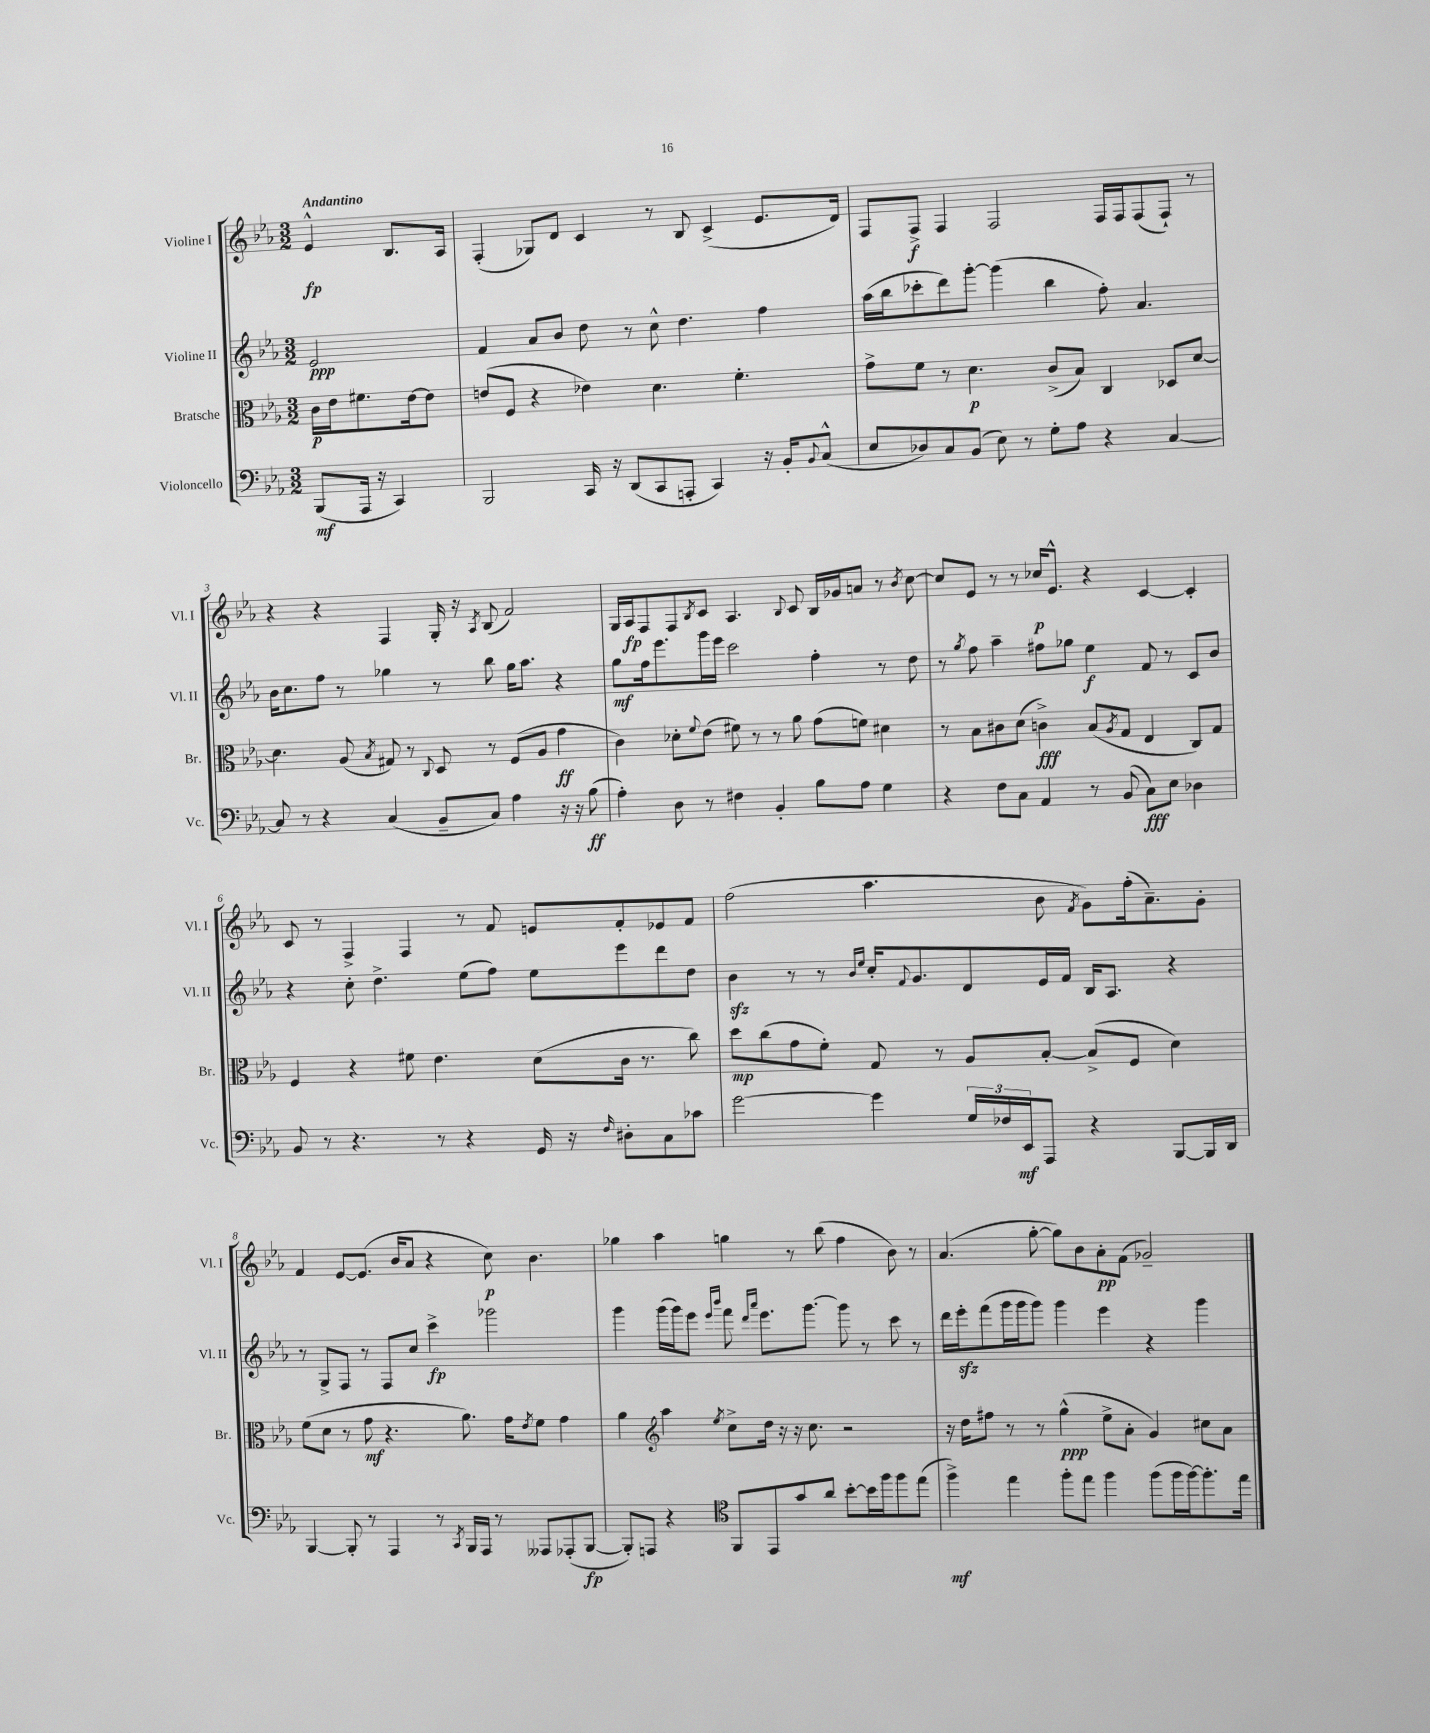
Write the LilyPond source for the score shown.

<<
\new StaffGroup <<
\new Staff = "s0" \with { instrumentName = "Violine I" shortInstrumentName = "Vl. I" } {
    \clef treble \key ees \major \numericTimeSignature \time 3/2 \partial 2 \tempo "Andantino"
    ees'4-^\fp bes8. aes16 |
    f4-.( ges8) d'8 c'4 r8 bes8 c'4->( ees'8. d'16) |
    f8 f8->\f f4 f2 f16 f16 f8( f8-!) r8 |
    r4 r4 f4 g16-. r16 \acciaccatura { aes8 } bes8( f'2) |
    g16 aes16\fp f8 f8 \acciaccatura { bes8 } c'8 aes4. \appoggiatura { bes8 } c'8 bes16 ges'16 a'8 r8 \acciaccatura { bes'8 } c''8~ |
    c''8 ees'8 r8 r8 ces''16\p ees'8.-^ r4 c'4~ c'4-. |
    c'8 r8 f4-> f4 r8 f'8 e'8 f'8-. ees'8 f'8 |
    f''2( aes''4. bes'8 \acciaccatura { f'8 } g'8) f''16-.( aes'8.--) g'8-. |
    f'4 ees'8~ ees'8.( bes'16 aes'8 r4 c''8\p) bes'4. |
    ges''4 aes''4 g''4 r8 bes''8( f''4 bes'8) r8 |
    aes'4.( g''8~-. g''8) bes'8 aes'8-.\pp f'8( ges'2--) \bar "|." |
}
\new Staff = "s1" \with { instrumentName = "Violine II" shortInstrumentName = "Vl. II" } {
    \clef treble \key ees \major \numericTimeSignature \time 3/2 \partial 2
    ees'2\ppp |
    f'4 aes'8 bes'8 d''8 r8 c''8-^ d''4. f''4 |
    aes''16( bes''16 ces'''8-. d'''8) g'''8~-. g'''4( bes''4 f''8-.) aes'4. |
    bes'16 c''8. f''8 r8 ges''4 r8 bes''8 ges''16 aes''8. r4 |
    g''8\mf f''16 ees'''8. g'''16 ees'''16 c'''2 f''4-. r8 d''8 |
    r8 \acciaccatura { g''8 } f''8 aes''4-- fis''8 ges''8 ees''4\f f'8 r8 c'8 bes'8 |
    r4 c''8-. d''4.-> ees''8( f''8) ees''8 ees'''8 d'''8 d''8 |
    bes'4\sfz r8 r8 \grace { bes'16 ees''16 } c''16-. \appoggiatura { f'8 } g'8. d'8 ees'16 f'16 bes16 aes8. r4 |
    r8 g8-> f8 r8 f8 c''8 c'''4->\fp ges'''2 |
    g'''4 g'''16( g'''16) ees'''8 \grace { ees'''16 bes'''16 } f'''8 \grace { d'''16 aes'''16 } ees'''8. g'''8.~ g'''8 r8 c'''8 r8 |
    d'''16 ees'''16-.\sfz f'''8( g'''16 g'''16 g'''8) g'''4 ees'''4 r4 g'''4 \bar "|." |
}
\new Staff = "s2" \with { instrumentName = "Bratsche" shortInstrumentName = "Br." } {
    \clef alto \key ees \major \numericTimeSignature \time 3/2 \partial 2
    c'16\p ees'16 fis'8. ees'16~ ees'8 |
    e'8( f8 r4 ees'4) d'4. f'4.-. |
    g'8-> f'8 r8 d'4.\p c'8->( bes8) c4 des8 d'8~ |
    d'4. aes8( \acciaccatura { bes8 } gis8) r8 \appoggiatura { c8 } d8 r8 f8( aes8 g'4\ff |
    c'4) des'8-. \appoggiatura { f'8 } ees'8( fis'8) r8 r8 aes'8 g'8( f'8) dis'4 |
    r8 bes8 cis'8 d'8( c'4->\fff) bes8( \acciaccatura { aes8 } g8 ees4 c8) g8 |
    f4 r4 fis'8 ees'4. d'8( c'16 r8. c''8) |
    d''8\mp c''8( g'8 f'8-.) g8 r8 aes8 bes8~-. bes8->( f8 d'4) |
    f'8( d'8 r8 g'8\mf r4. aes'8.) g'16 \acciaccatura { ees'8 } f'8 g'4 |
    aes'4 \clef treble aes''4 \acciaccatura { ees''8 } c''8-> d''16 r16 r16 c''8. r2 |
    r16 d''16 fis''8 r8 r8 g''4-^\ppp( ees''8-> aes'8-. g'4) cis''8 aes'8 \bar "|." |
}
\new Staff = "s3" \with { instrumentName = "Violoncello" shortInstrumentName = "Vc." } {
    \clef bass \key ees \major \numericTimeSignature \time 3/2 \partial 2
    bes,,8\mf( aes,,16 r16 c,4) |
    bes,,2 c,16 r16 d,8( c,8 a,,8-. c,4) r16 bes,16-. \appoggiatura { bes,8 } c8-^( |
    ees8 des8) c8 bes,8( ees8) r8 g8-. aes8 r4 c4~ |
    c8 r8 r4 c4( bes,8-- c8) aes4 r16 r16 bes8\ff( |
    aes4-.) d8 r8 fis4 bes,4-. bes8 aes8 g4 |
    r4 f8 c8 aes,4 r8 bes,8( c8\fff) ees8 des4 |
    bes,8 r8 r4. r8 r4 g,16 r16 \grace { f16 } dis8-. c8 ces'8 |
    g'2~ g'4 \tuplet 3/2 { g16 fes16 ees,16\mf } aes,,8 r4 bes,,8~ bes,,16 d,16 |
    bes,,4~ bes,,8-. r8 aes,,4 r8 \acciaccatura { c,8 } bes,,16 aes,,16 r8 aeses,,8 aes,,8-.( bes,,8~\fp |
    bes,,8-.) a,,8 r4 \clef tenor f,8 ees,8 g'8 aes'8 bes'8~-. bes'16 f''16 f''8 ees''8( |
    f''4->\mf) ees''4 f''8-. ees''8 f''4 f''8( f''16 f''16~) f''8.-. ees''16 \bar "|." |
}
>>
>>
